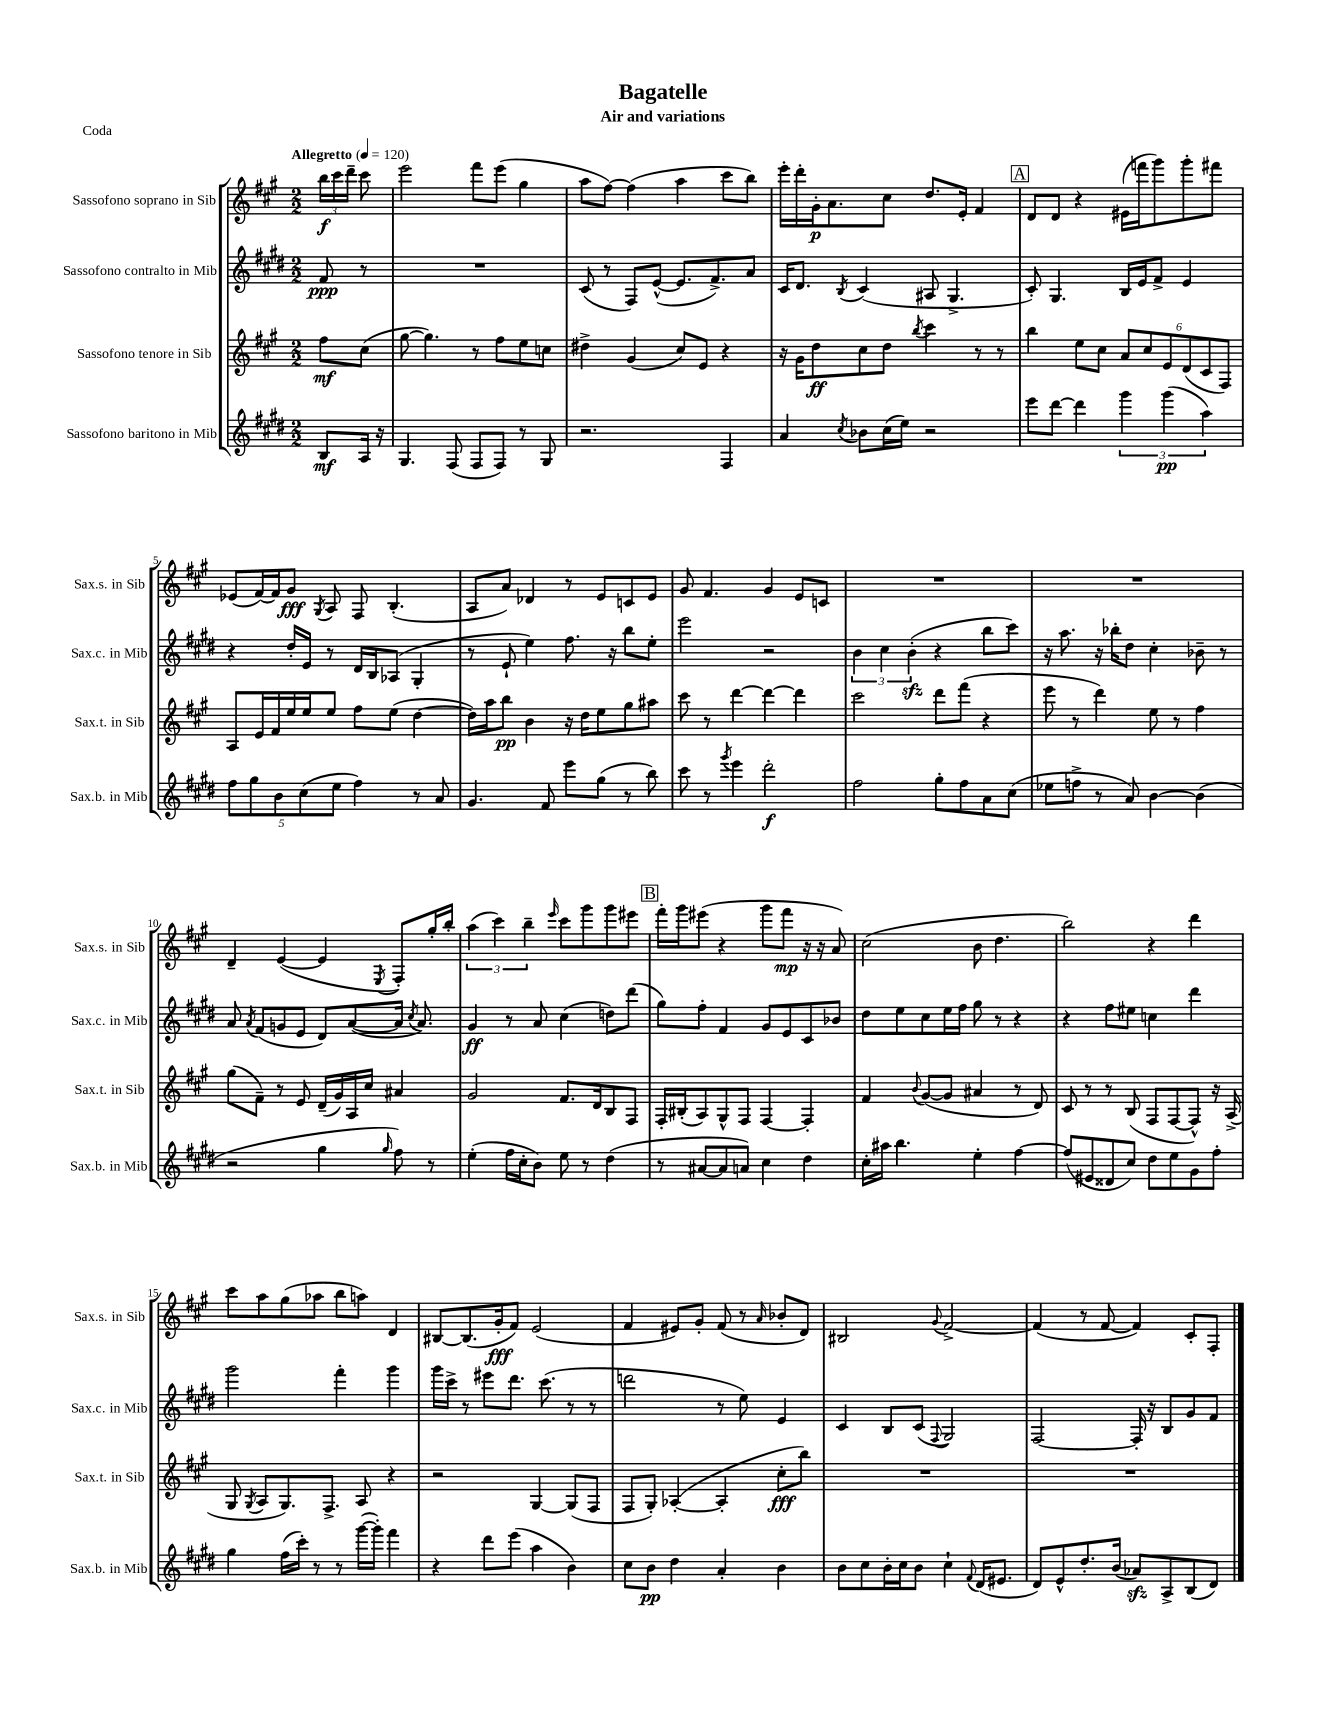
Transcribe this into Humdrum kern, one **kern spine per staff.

**kern	**dynam	**kern	**dynam	**kern	**dynam	**kern	**dynam
*part4	*part4	*part3	*part3	*part2	*part2	*part1	*part1
*staff4	*staff4	*staff3	*staff3	*staff2	*staff2	*staff1	*staff1
*I"Sassofono baritono in Mib	*	*I"Sassofono tenore in Sib	*	*I"Sassofono contralto in Mib	*	*I"Sassofono soprano in Sib	*
*I'Sax.b. in Mib	*	*I'Sax.t. in Sib	*	*I'Sax.c. in Mib	*	*I'Sax.s. in Sib	*
*clefG2	*	*clefG2	*	*clefG2	*	*clefG2	*
*k[f#c#g#d#]	*	*k[f#c#g#]	*	*k[f#c#g#d#]	*	*k[f#c#g#]	*
*M2/2	*	*M2/2	*	*M2/2	*	*M2/2	*
*MM120	*	*MM120	*	*MM120	*	*MM120	*
=	=	=	=	=	=	=	=
!	!	!	!	!	!	!LO:TX:a:B:t=Allegretto	!
8B/L	mf	8ff#\L	mf	8f#/	ppp	24bb\LL	f
.	.	.	.	.	.	24ccc#\	.
.	.	.	.	.	.	24ddd~\JJ	.
16A/Jk	.	(8cc#\J	.	8r	.	8ccc#\	.
16r	.	.	.	.	.	.	.
=1	=1	=1	=1	=1	=1	=1	=1
4.G#/	.	[8gg#\	.	1r	.	2eee\	.
.	.	4.gg#\])	.	.	.	.	.
(8F#/	.	.	.	.	.	.	.
8F#/L	.	8r	.	.	.	8fff#\L	.
8F#/J)	.	8ff#\L	.	.	.	(8eee\J	.
8r	.	8ee\	.	.	.	4gg#\	.
8G#/	.	8ccn\J	.	.	.	.	.
=2	=2	=2	=2	=2	=2	=2	=2
2.r	.	4dd#X^\	.	(8c#/	.	8aa\L	.
.	.	.	.	8r	.	[8ff#\J)	.
.	.	(4g#/	.	8F#/L)	.	(4ff#\]	.
.	.	.	.	([8e^^/J	.	.	.
.	.	8cc#/L)	.	8.e/L]	.	4aa\	.
.	.	8e/J	.	.	.	.	.
.	.	.	.	8.f#^/)	.	.	.
4F#/	.	4r	.	.	.	8ccc#\L	.
.	.	.	.	8a/J	.	8bb\J)	.
=3	=3	=3	=3	=3	=3	=3	=3
4a/	.	16r	.	16c#/KL	.	16eee'\LL	.
.	.	16g#\KL	.	8.d#/J	.	16ddd'\	.
.	.	8dd\	ff	.	.	16g#'\J	p
.	.	.	.	.	.	8.a\	.
8qcc#/	.	.	.	8qB/	.	.	.
8b-X\L	.	8cc#\	.	(4c#/	.	.	.
(16cc#\L	.	8dd\J	.	.	.	8cc#\J	.
16ee\JJ)	.	.	.	.	.	.	.
.	.	8qbb/	.	.	.	.	.
2r	.	4ccc#\	.	8A#X/	.	8.dd/L	.
.	.	.	.	4.G#^/	.	.	.
.	.	.	.	.	.	16e'/Jk	.
.	.	8r	.	.	.	4f#/	.
.	.	8r	.	.	.	.	.
!!LO:REH:place=s1:t=A
=4	=4	=4	=4	=4	=4	=4	=4
8eee\L	.	4bb\	.	8c#'/)	.	8d/L	.
[8ddd#\J	.	.	.	4.G#/	.	8d/J	.
4ddd#\]	.	8ee\L	.	.	.	4r	.
.	.	8cc#\J	.	.	.	.	.
6ggg#\	.	12a/L	.	16B/LL	.	(16e#X\LL	.
.	.	.	.	16e/J	.	16fffn\J	.
.	.	12cc#/	.	.	.	.	.
.	.	.	.	8f#^/J	.	8ggg#\)	.
(6ggg#\	pp	12e/	.	.	.	.	.
.	.	(12d/	.	4e/	.	8ggg#'\	.
6aa\)	.	12c#/	.	.	.	.	.
.	.	.	.	.	.	8fff#X\J	.
.	.	12F#/J)	.	.	.	.	.
!!LO:LB:g=z
=5	=5	=5	=5	=5	=5	=5	=5
10ff#\L	.	8A/L	.	4r	.	(8e-X/L	.
10gg#\	.	.	.	.	.	.	.
.	.	16e/L	.	.	.	[16f#/L)	.
.	.	16f#/	.	.	.	16f#/J]	.
10b\	.	.	.	.	.	.	.
.	.	16ee/	.	16dd#'/LL	.	8g#/J	fff
(10cc#\	.	.	.	.	.	.	.
.	.	16ee/J	.	16e/JJ	.	.	.
.	.	.	.	.	.	8qG#/	.
.	.	8ee/J	.	8r	.	8A/	.
10ee\J	.	.	.	.	.	.	.
4ff#\)	.	8ff#\L	.	16d#/LL	.	8F#/	.
.	.	.	.	16B/J	.	.	.
.	.	(8ee\J	.	(8A-X/J	.	(4.B'/	.
8r	.	[4dd\	.	4G#'/	.	.	.
8a/	.	.	.	.	.	.	.
=6	=6	=6	=6	=6	=6	=6	=6
4.g#/	.	16dd\LL])	.	8r	.	8A/L	.
.	.	16aa\J	.	.	.	.	.
.	.	8bb\J	pp	8e`/	.	8a/J)	.
.	.	4b\	.	4ee\)	.	4d-X/	.
8f#/	.	.	.	.	.	.	.
8eee\L	.	16r	.	8.ff#\	.	8r	.
.	.	16dd\KL	.	.	.	.	.
(8gg#\J	.	8ee\	.	.	.	8e/L	.
.	.	.	.	16r	.	.	.
8r	.	8gg#\	.	8bb\L	.	8cn/	.
8bb\)	.	8aa#X\J	.	8ee'\J	.	8e/J	.
=7	=7	=7	=7	=7	=7	=7	=7
8ccc#\	.	8ccc#\	.	2eee\	.	8g#/	.
8r	.	8r	.	.	.	4.f#/	.
8qggg#/	.	.	.	.	.	.	.
4eee\	.	[4ddd\	.	.	.	.	.
2ddd#'\	f	4ddd\_	.	2r	.	4g#/	.
.	.	4ddd\]	.	.	.	8e/L	.
.	.	.	.	.	.	8cn/J	.
=8	=8	=8	=8	=8	=8	=8	=8
2ff#\	.	2ccc#\	.	6b\	.	1r	.
.	.	.	.	6cc#\	.	.	.
.	.	.	.	(6bzz'\	.	.	.
8gg#'\L	.	8ddd\L	.	4r	.	.	.
8ff#\	.	(8fff#\J	.	.	.	.	.
8a\	.	4r	.	8bb\L	.	.	.
(8cc#\J	.	.	.	8ccc#\J)	.	.	.
=9	=9	=9	=9	=9	=9	=9	=9
8ee-X\L	.	8eee\	.	16r	.	1r	.
.	.	.	.	8.aa\	.	.	.
8ffn^\J	.	8r	.	.	.	.	.
8r	.	4ddd\)	.	16r	.	.	.
.	.	.	.	16bb-X'\KL	.	.	.
8a/)	.	.	.	8dd#\J	.	.	.
[4b\	.	8ee\	.	4cc#'\	.	.	.
.	.	8r	.	.	.	.	.
(4b\]	.	4ff#\	.	8b-X~\	.	.	.
.	.	.	.	8r	.	.	.
!!LO:LB:g=z
=10	=10	=10	=10	=10	=10	=10	=10
2r	.	(8gg#\L	.	8a/	.	4d~/	.
.	.	.	.	8qa/	.	.	.
.	.	8f#~\J)	.	(8f#/L	.	.	.
.	.	8r	.	8gn/	.	([4e/	.
.	.	8e/	.	8e/J	.	.	.
4gg#\	.	(16d~/LL	.	8d#/L)	.	4e/]	.
.	.	16g#/)	.	.	.	.	.
.	.	16A/	.	([8a/	.	.	.
.	.	16cc#/JJ	.	.	.	.	.
16qqgg#/	.	.	.	.	.	8qE/	.
8ff#\)	.	4a#X/	.	16a/Jk]	.	8F#'/L)	.
.	.	.	.	8qcc#/	.	.	.
.	.	.	.	8.a/)	.	.	.
8r	.	.	.	.	.	16gg#'/L	.
.	.	.	.	.	.	16bb'/JJ	.
=11	=11	=11	=11	=11	=11	=11	=11
(4ee'\	.	2g#/	.	4g#/	ff	(6aa\	.
.	.	.	.	.	.	6ccc#\)	.
16ff#\LL	.	.	.	8r	.	.	.
16cc#'\J	.	.	.	.	.	.	.
.	.	.	.	.	.	6bb~\	.
8b\J)	.	.	.	8a/	.	.	.
.	.	.	.	.	.	16qqeee/	.
8ee\	.	8.f#/L	.	(4cc#\	.	8ccc#\L	.
8r	.	.	.	.	.	8ggg#\	.
.	.	16d/k	.	.	.	.	.
(4dd#\	.	8B/	.	8ddn\L)	.	8ggg#\	.
.	.	8F#/J	.	(8ddd#\J	.	8eee#X\J	.
!!LO:REH:place=s1:t=B
=12	=12	=12	=12	=12	=12	=12	=12
8r	.	16F#'/LL	.	8gg#\L)	.	16fff#'\LL	.
.	.	(16B#X'/J	.	.	.	16ggg#\J	.
[8a#X/L	.	8A/)	.	8ff#'\J	.	(8eee#X\J	.
8a#/]	.	8G#^^/	.	4f#/	.	4r	.
8an/J)	.	8F#/J	.	.	.	.	.
4cc#\	.	[4F#/	.	8g#/L	.	8ggg#\L	.
.	.	.	.	8e/	.	8fff#\J	mp
4dd#\	.	4F#'/]	.	8c#/	.	16r	.
.	.	.	.	.	.	16r	.
.	.	.	.	8b-X/J	.	8a/)	.
=13	=13	=13	=13	=13	=13	=13	=13
16cc#'\LL	.	4f#/	.	8dd#\L	.	(2cc#\	.
16aa#X\JJ	.	.	.	.	.	.	.
4.bb\	.	.	.	8ee\	.	.	.
.	.	8qqb/	.	.	.	.	.
.	.	([8g#/L	.	8cc#\	.	.	.
.	.	8g#/J]	.	16ee\L	.	.	.
.	.	.	.	16ff#\JJ	.	.	.
4ee'\	.	4a#X/	.	8gg#\	.	8b\	.
.	.	.	.	8r	.	4.dd\	.
[4ff#\	.	8r	.	4r	.	.	.
.	.	8d/)	.	.	.	.	.
=14	=14	=14	=14	=14	=14	=14	=14
(8ff#/L]	.	8c#/	.	4r	.	2bb\)	.
8e#X/	.	8r	.	.	.	.	.
8d##X/	.	8r	.	8ff#\L	.	.	.
8cc#/J)	.	(8B/	.	8ee#X\J	.	.	.
8dd#\L	.	8F#/L	.	4ccn\	.	4r	.
8ee\	.	[8F#/	.	.	.	.	.
8g#\	.	8F#^^/J])	.	4ddd#\	.	4ddd\	.
8ff#'\J	.	16r	.	.	.	.	.
.	.	(16A^/	.	.	.	.	.
!!LO:LB:g=z
=15	=15	=15	=15	=15	=15	=15	=15
4gg#\	.	8G#/	.	2ggg#\	.	8ccc#\L	.
.	.	8qG#/	.	.	.	.	.
.	.	8A/L	.	.	.	8aa\	.
(16ff#\LL	.	8.G#/)	.	.	.	(8gg#\	.
16ccc#'\JJ)	.	.	.	.	.	.	.
8r	.	.	.	.	.	8aa-X\J	.
.	.	8.F#^/J	.	.	.	.	.
8r	.	.	.	4fff#'\	.	8bb\L	.
([16ggg#\LL	.	8A/	.	.	.	8aan\J)	.
16ggg#'\JJ])	.	.	.	.	.	.	.
4fff#\	.	4r	.	4ggg#\	.	4d/	.
=16	=16	=16	=16	=16	=16	=16	=16
4r	.	2r	.	16ggg#\LL	.	[8B#X/L	.
.	.	.	.	16ccc#^\JJ	.	.	.
.	.	.	.	8r	.	(8.B#/]	.
8ddd#\L	.	.	.	8eee#X\L	.	.	.
.	.	.	.	.	.	16g#'/k	fff
(8eee\J	.	.	.	8.ddd#\J	.	8f#/J)	.
4aa\	.	[4G#/	.	.	.	(2e/	.
.	.	.	.	(8.ccc#\	.	.	.
4b\)	.	(8G#/L]	.	8r	.	.	.
.	.	8F#/J	.	8r	.	.	.
=17	=17	=17	=17	=17	=17	=17	=17
8cc#\L	.	8F#/L	.	2dddn\	.	4f#/	.
8b\J	pp	8G#'/J)	.	.	.	.	.
4dd#\	.	([4A-X'/	.	.	.	8e#X/L)	.
.	.	.	.	.	.	8g#'/J	.
4a'/	.	4A-'/]	.	8r	.	(8f#/	.
.	.	.	.	8ee\)	.	8r	.
.	.	.	.	.	.	16qqa/	.
4b\	.	8cc#'\L	fff	4e/	.	8b-X'/L	.
.	.	8bb\J)	.	.	.	8d/J)	.
=18	=18	=18	=18	=18	=18	=18	=18
8b\L	.	1r	.	4c#/	.	2B#X/	.
8cc#\	.	.	.	.	.	.	.
16b'\L	.	.	.	8B/L	.	.	.
16cc#\J	.	.	.	.	.	.	.
8b\J	.	.	.	(8c#/J	.	.	.
.	.	.	.	8qqF#/	.	8qqg#/	.
4cc#`\	.	.	.	2G#/)	.	[2f#^/	.
8qqf#/	.	.	.	.	.	.	.
(16d#/KL	.	.	.	.	.	.	.
8.e#X/J	.	.	.	.	.	.	.
=19	=19	=19	=19	=19	=19	=19	=19
8d#/L)	.	1r	.	[2F#/	.	(4f#/]	.
8e^^/	.	.	.	.	.	.	.
8.dd#'/	.	.	.	.	.	8r	.
.	.	.	.	.	.	[8f#/	.
(16b/Jk	.	.	.	.	.	.	.
8a-Xzz/L)	.	.	.	16F#'/]	.	4f#/])	.
.	.	.	.	16r	.	.	.
8A^/	.	.	.	8B/L	.	.	.
(8B/	.	.	.	8g#/	.	8c#'/L	.
8d#/J)	.	.	.	8f#/J	.	8F#'/J	.
==	==	==	==	==	==	==	==
*-	*-	*-	*-	*-	*-	*-	*-
